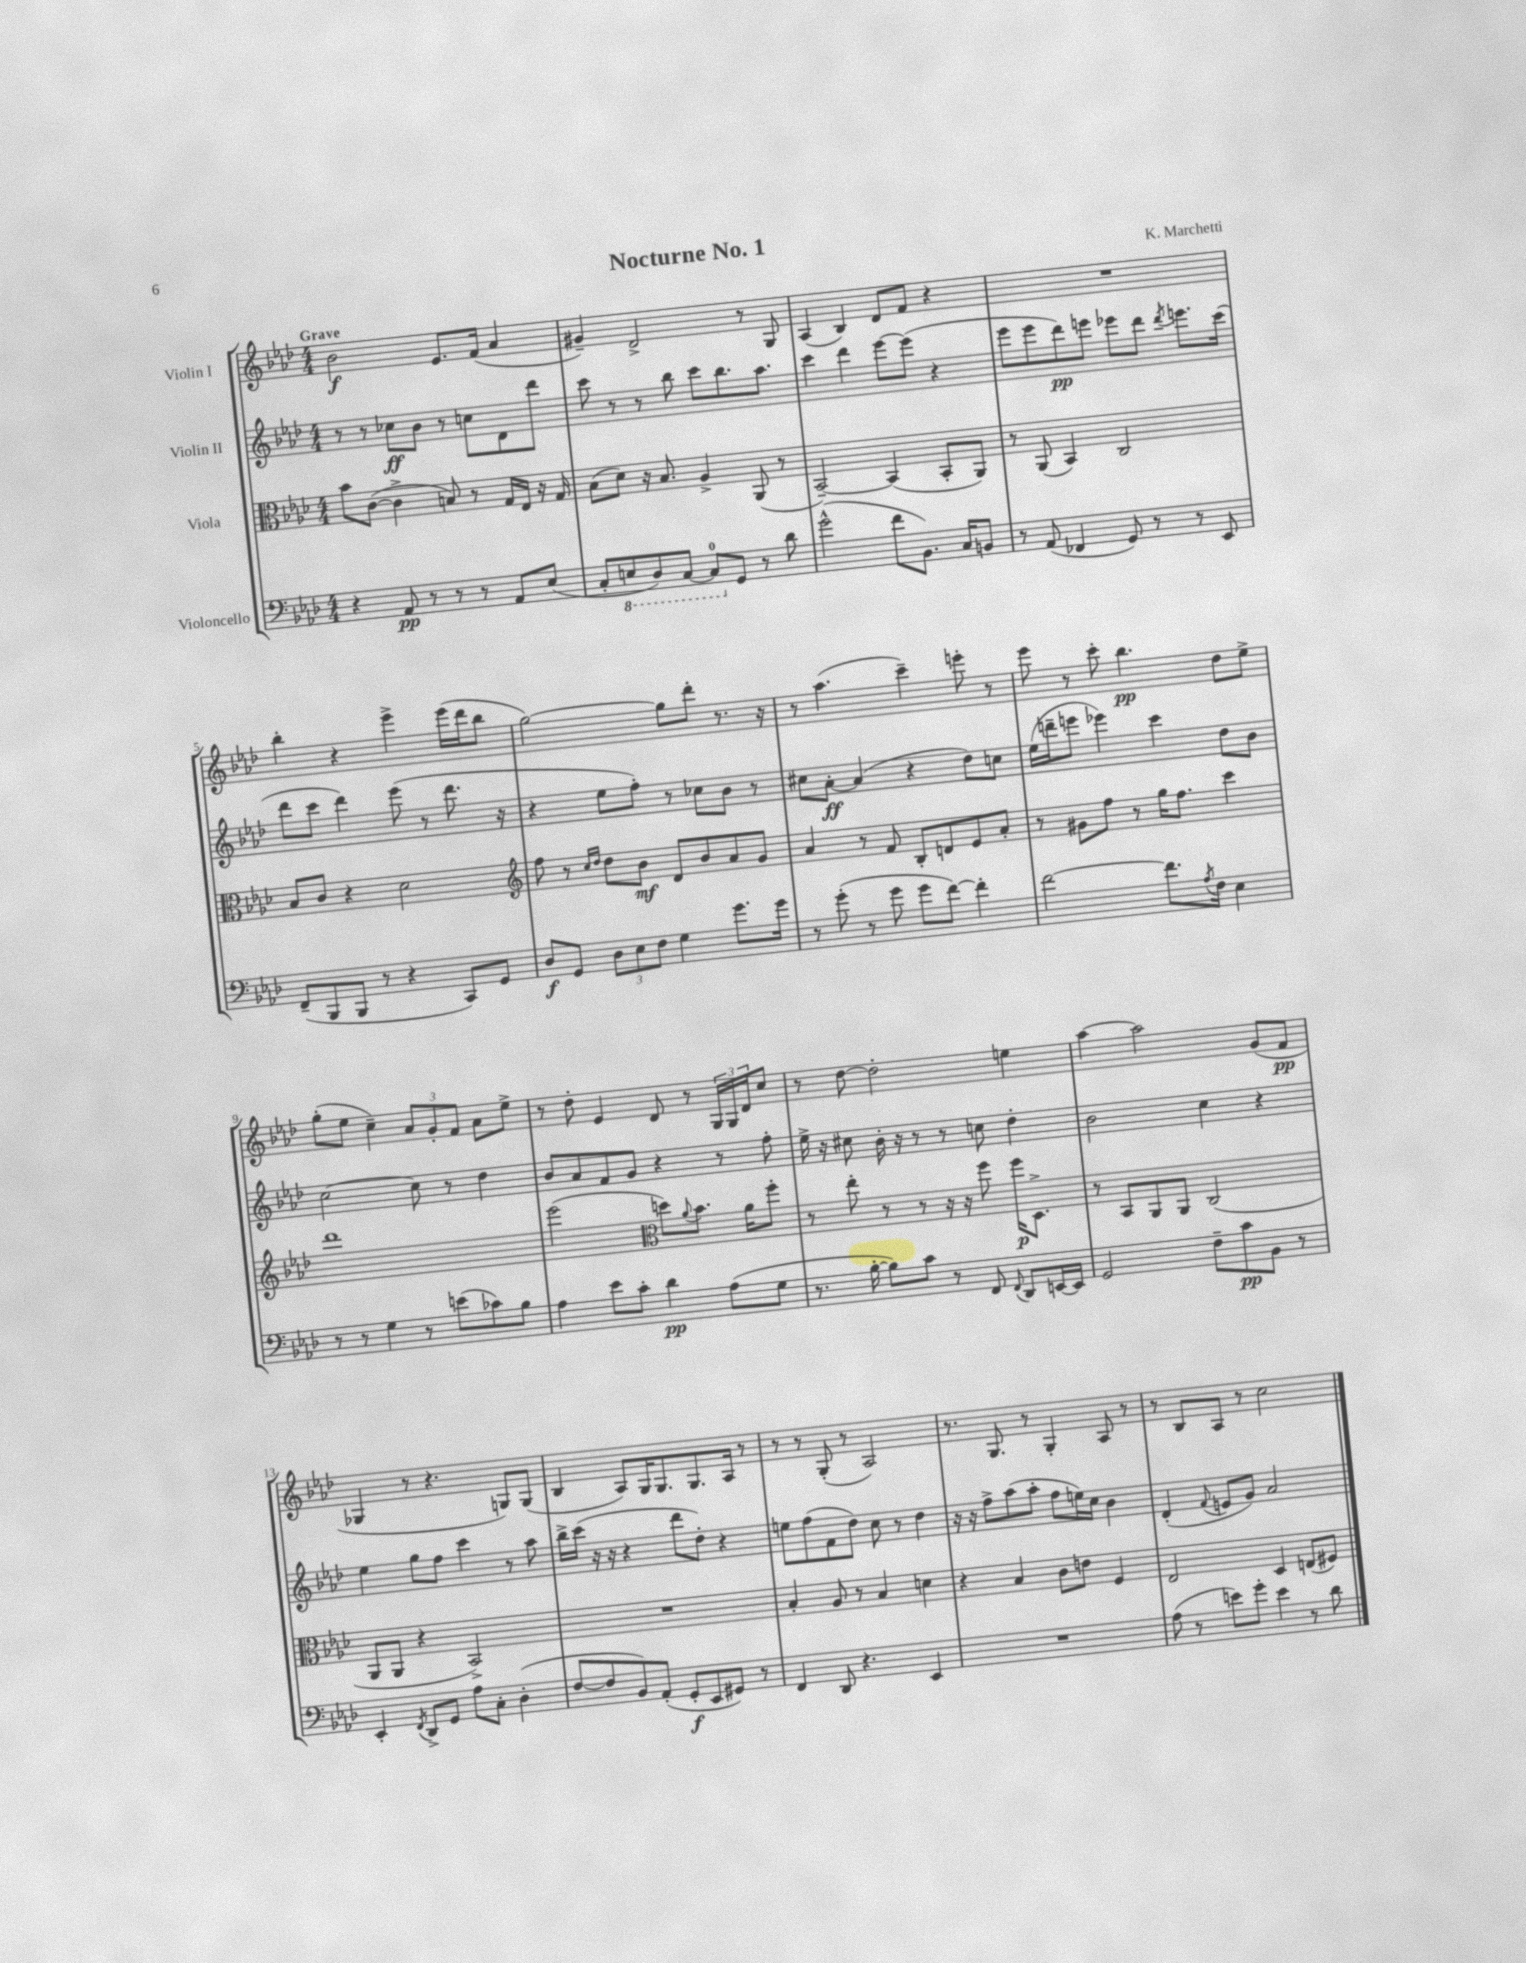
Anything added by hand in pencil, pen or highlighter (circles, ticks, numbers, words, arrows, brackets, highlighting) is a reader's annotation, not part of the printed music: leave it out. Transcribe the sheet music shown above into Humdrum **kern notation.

**kern	**kern	**kern	**kern
*staff4	*staff3	*staff2	*staff1
*clefF4	*clefC3	*clefG2	*clefG2
*k[b-e-a-d-]	*k[b-e-a-d-]	*k[b-e-a-d-]	*k[b-e-a-d-]
*M4/4	*M4/4	*M4/4	*M4/4
4r	8b-	8r	2b-
.	([8c	8r	.
8AA-	4c^]	8cc-	.
8r	.	8b-	.
8r	8B)	8r	8.e-
8r	8r	8cc	.
.	.	.	(16f
8AA-	16G	8d-	4a-
.	16E-	.	.
(8E-	16r	8ddd-	.
.	16G	.	.
=	=	=	=
8C'	(8B-	8ccc	4g#~)
8EE	8d-)	8r	.
8DD-)	16r	8r	2d-^
.	8.B-	.	.
[8CC	.	8bb-	.
8CC]	4A-^	8ccc	.
8GG	.	8.bb-	.
8r	(8AA-	.	8r
.	.	8.aa-	.
8d-	8r	.	8G
=	=	=	=
(2g^^	[2BB-~)	4ccc	(4A-
.	.	4ddd-	4B-)
8f	(4BB-]	[8eee-	8d-
8.BB-)	.	(8eee-]	8f
.	8BB-'	4r	4r
16C	.	.	.
8BB	8AA-)	.	.
=	=	=	=
8r	8r	8eee-	1r
(8AA-	(8AA-	8eee-	.
4FF-	4BB-)	8ddd-)	.
.	.	8eee	.
8GG)	2C	8eee-	.
8r	.	8ddd-	.
.	.	8qddd-	.
8r	.	8.eee	.
8EE-	.	.	.
.	.	(16ccc	.
=	=	=	=
(8FF~	8B-	8ddd-	4bb-'
8BBB-	8c	8ccc	.
8BBB-	4r	4ddd-)	4r
8r	.	.	.
4r	2d-	(8eee-	4eee-^
.	.	8r	.
8CC)	.	8.ddd-	(16eee-
.	.	.	16ddd-
8GG	.	.	8bb-
.	.	16r	.
=	=	=	=
*	*clefG2	*	*
8D-	8ff	4r	[2gg)
8GG	8r	.	.
.	16qqcc	.	.
.	16qqdd-	.	.
12D-	8dd-	8ee-	.
12E-	.	.	.
.	8b-	8ff')	.
12F	.	.	.
4G	8d-	8r	8gg]
.	8b-	8cc-	8ddd-'
8.g	8a-	8b-	8.r
.	8g	8r	.
16g	.	.	16r
=	=	=	=
8r	4a-	8cc#	8r
(8g'	.	[8a-'	(4.aa-
8r	8r	(4a-]	.
8g	8f	.	.
8g	8B-'	4r	4ccc~)
[8f)	8d	.	.
4f']	8e-	8dd-)	8eee'
.	8a-'	8cc	8r
=	=	=	=
[2f	8r	(16ee-	8eee-
.	.	16ddd~	.
.	8g#	8eee	8r
.	8ff	4eee-)	8ccc'
.	8r	.	4.bb-
8.f]	16gg	4ccc	.
.	8.ff	.	.
8qA-	.	.	.
16F	.	.	.
4E-	4ccc	8dd-	8dd-
.	.	8b-	8ee-^
=	=	=	=
8r	1ddd-	[2cc	(8gg'
8r	.	.	8ee-
4G	.	.	4cc~)
8r	.	8cc]	12a-
.	.	.	12g'
(8e	.	8r	.
.	.	.	12f
8c-)	.	4dd-	8a-
8B-	.	.	8ee-^
=	=	=	=
4A-	(2eee-	8b-	8r
.	.	8a-	8dd-'
8e-	.	8f	4e-
8c'	.	8g	.
*	*clefC3	*	*
4d-	8dd)	4r	8d-
.	8qqa-	.	.
.	8.b-	.	8r
(8A-	.	8r	24G
.	.	.	24G
.	16a-	.	.
.	.	.	24d-
8G	8ff'	8ff'	8cc
=	=	=	=
8.r	8r	16ee-^	8r
.	.	16r	.
.	8ee-'	8cc#	[8dd-
[16B-'	.	.	.
8B-])	8r	16b-'	2dd-']
.	.	16r	.
8c	8r	8r	.
8r	16r	8r	.
.	16r	.	.
8FF	8ff	8cc	.
8qqFF	.	.	.
8DD-	16ff	4dd-'	4ee
.	8.D-^	.	.
[16EE	.	.	.
16EE]	.	.	.
=	=	=	=
2GG	8r	2b-	[4aa-
.	8BB-	.	.
.	8AA-	.	2aa-]
.	8AA-	.	.
8F~	(2C	4cc	.
8c	.	.	.
8BB-	.	4r	(8g
8r	.	.	8f
=	=	=	=
4EE-'	8AA-	4ee-	4G-
.	8AA-	.	.
8qFF	.	.	.
8DD-^	4r	8gg	8r
8GG	.	8ff	4.r
8A-	2BB-^)	4ccc	.
8C'	.	.	.
(4D-'	.	8r	8G)
.	.	8aa-	(8G
=	=	=	=
[8F	1r	16bb-^	4B-
.	.	(16ccc	.
8F]	.	16r	.
.	.	16r	.
8BB-)	.	4r	8A-)
(8AA-'	.	.	16G
.	.	.	8.G
8GG'	.	8ddd-	.
8EE-	.	8dd-')	8.G
8GG#)	.	4r	.
.	.	.	16A-
8r	.	.	8r
=	=	=	=
4FF	4B-'	8ee	8r
.	.	(8ff	8r
8DD-	8A-	8f	(8G'
4.r	8r	8dd-)	8r
.	4B-	8cc	2A-)
.	.	8r	.
4EE-	4d	4dd-	.
=	=	=	=
1r	4r	16r	8.r
.	.	16r	.
.	.	8ff^	.
.	.	.	8.G
.	4B-	(8aa-	.
.	.	8aa-'	8r
.	8c	8ff	4G'
.	8e	16ee)	.
.	.	16cc	.
.	4F	4b-	8A-
.	.	.	8r
=	=	=	=
(8A-	2E-	(4d-'	8r
8r	.	.	8B-
.	.	8qqf	.
8e)	.	8e	8A-
8g'	.	8g)	8r
4e	4D-	2a-	2cc
8r	(8E	.	.
8d-	8F#)	.	.
==	==	==	==
*-	*-	*-	*-
